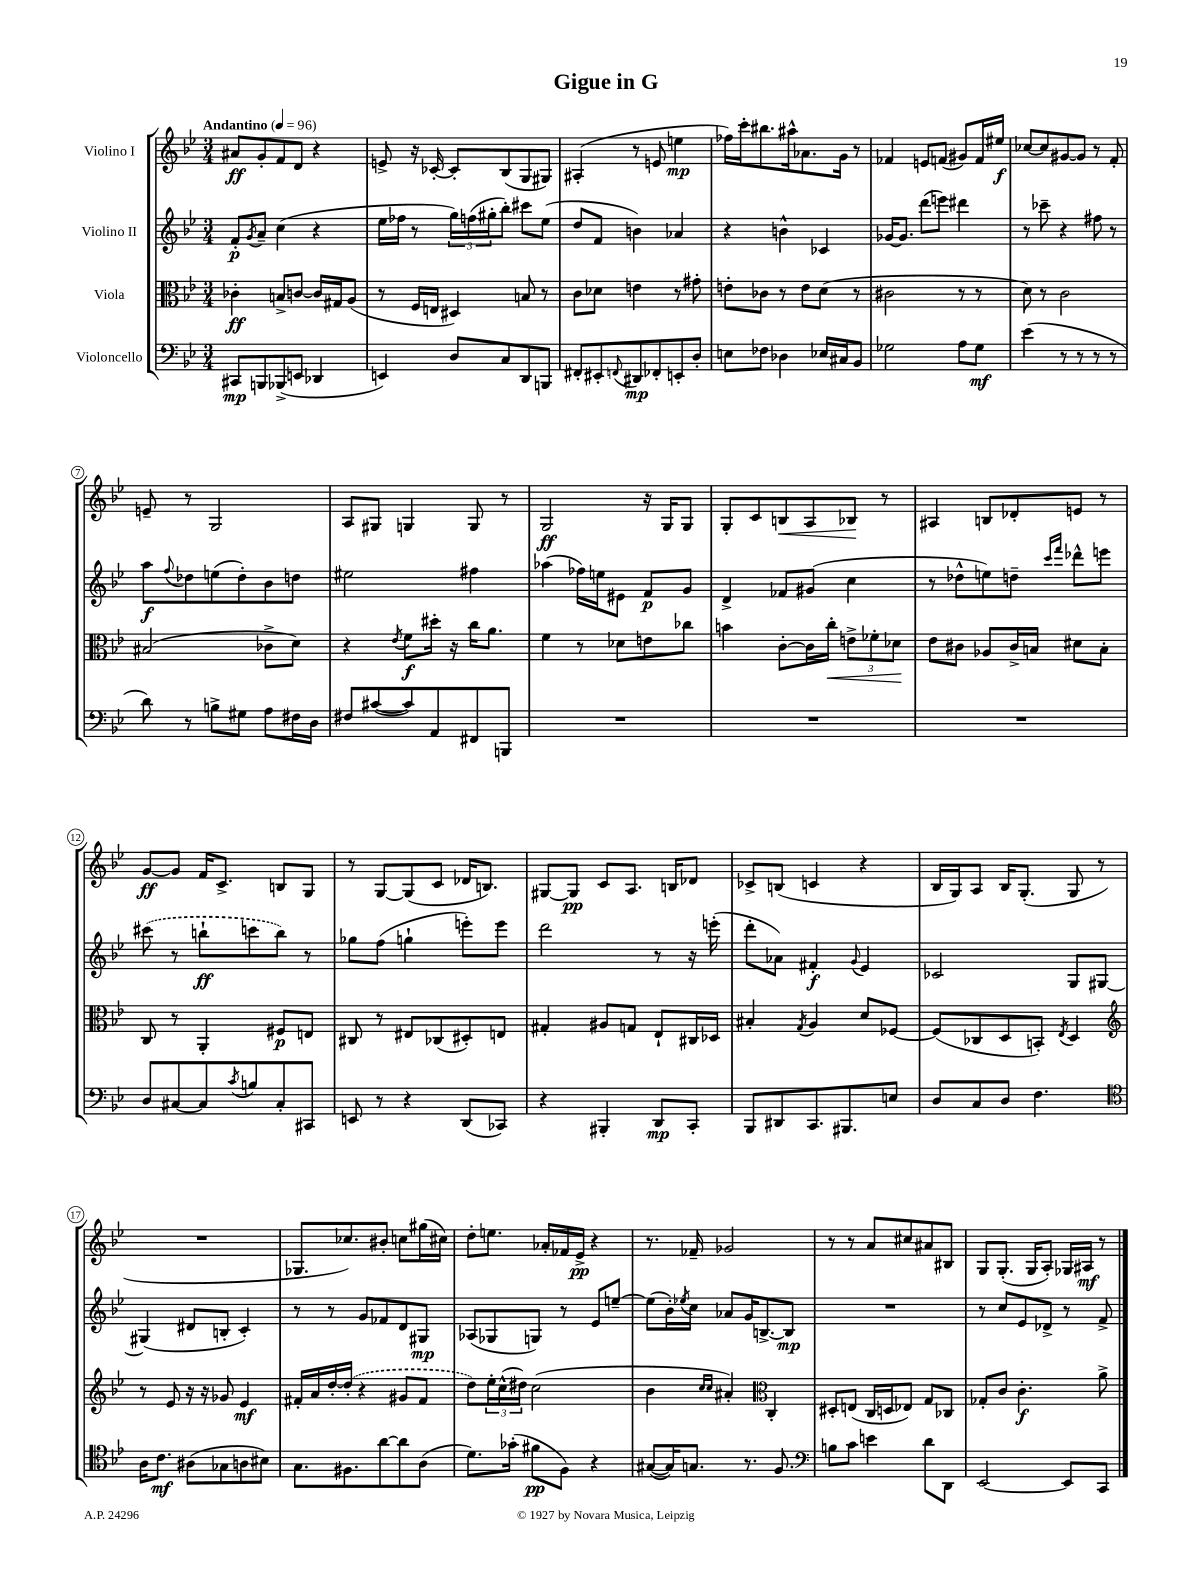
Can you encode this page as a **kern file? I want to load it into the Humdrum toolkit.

**kern	**kern	**kern	**kern
*staff4	*staff3	*staff2	*staff1
*clefF4	*clefC3	*clefG2	*clefG2
*k[b-e-]	*k[b-e-]	*k[b-e-]	*k[b-e-]
*M3/4	*M3/4	*M3/4	*M3/4
*MM96	*MM96	*MM96	*MM96
8CC#	4c-'	8f'	8a#
.	.	8qg	.
8BBB	.	8a~	8g'
(8BBB-^	8B^	(4cc	8f
8EE	[8c	.	8d
4DD-	16c]	4r	4r
.	16G#	.	.
.	(8A	.	.
=	=	=	=
4EE)	8r	16ee-	8e^
.	.	16ff-	.
.	16F	8r	16r
.	16E	.	[16c-'
8D	4D#)	24gg)	8c-']
.	.	(24ff	.
.	.	24gg#'	.
8C	.	8bb-')	(8B-
8DD	8B	8ccc#	8G
8BBB	8r	(8ee-	8G#)
=	=	=	=
8FF#'	8c	8dd	(4A#'
8EE#'	8d-	8f	.
8qqFF	.	.	.
8DD#	4e	4b)	8r
8FF-'	.	.	8e
8EE'	8r	4a-	4ee
8D'	8g#'	.	.
=	=	=	=
8E	8e'	4r	16ff-)
.	.	.	16ccc'
8F-	8c-	.	8.bb#
4D-	8r	4b^^	.
.	.	.	16aa#^^
.	8e	.	8.a-
16E-	(8d	4c-	.
16C#	.	.	16g
8BB-	8r	.	8r
=	=	=	=
2G-	2c#	[16g-	4f-
.	.	8.g-]	.
.	.	(8ddd	8e
.	.	8eee)	(8f
8A	8r	4ddd#	8g#)
8G-	8r	.	16f
.	.	.	16ee#
=	=	=	=
(4e-	8d)	8r	[8cc-
.	8r	8ccc-~	8cc-]
8r	2c	4r	[8g#
8r	.	.	8g#]
8r	.	8ff#	8r
8r	.	8r	8f'
=	=	=	=
8d)	(2B#	8aa	8e~
.	.	8qqff	.
8r	.	8dd-	8r
8B^	.	(8ee	2G
8G#	.	8dd-')	.
8A	8c-^	8b-	.
16F#	8d)	8dd	.
16D	.	.	.
=	=	=	=
8F#	4r	2ee#	8A
([8c#	.	.	8G#
.	8qe-	.	.
8c#])	8f	.	4G
8AA	16dd#'	.	.
.	16r	.	.
8FF#	16cc	4ff#	8G
.	8.a	.	.
8BBB	.	.	8r
=	=	=	=
2.r	4f	(4aa-	2G
.	8r	16ff-)	.
.	.	16ee	.
.	8d-	8e#	.
.	8e	8f	16r
.	.	.	16G
.	8cc-	8g	8G
=	=	=	=
2.r	4b	4d^	8G'
.	.	.	8c
.	[8c'	8f-	8B
.	16c]	(8g#	8A
.	16cc'	.	.
.	12e^	4cc	8B-
.	12f-'	.	.
.	.	.	8r
.	12d-	.	.
=	=	=	=
2.r	8e-	8r	4A#
.	8c#	8dd-^^	.
.	8A-	8ee)	8B
.	16c#^	8dd~	8d-'
.	16B	.	.
.	.	16qqccc	.
.	.	16qqfff	.
.	8d#	8ddd-^^	8e
.	8B'	8eee	8r
=	=	=	=
8D	8C	(8ccc#	[8g
[8C#	8r	8r	8g]
8C#]	4AA'	8bb`	16f
.	.	.	8.c^
8qc	.	.	.
8B	.	8ccc	.
8C#'	8F#	8bb)	8B
8CC#	8E	8r	8G
=	=	=	=
8EE	8C#	8gg-	8r
8r	8r	(8ff	[8G
4r	8E#	4gg`	(8G]
.	(8C-	.	8c
(8DD	8D#')	8eee')	16d-
.	.	.	8.B)
8CC-)	8E	8eee	.
=	=	=	=
4r	4G#'	2ddd	[8G#
.	.	.	8G#]
4BBB#'	8A#	.	8c
.	8G	.	8.A
8DD	8E-`	8r	.
.	.	.	16B
8CC'	16C#	16r	8d-
.	16D-	(16eee'	.
=	=	=	=
8BBB-	4B#'	8ddd'	8c-^
8DD#	.	8a-)	(8B
.	8qG	.	.
8.CC	4A	4f#'	4c
8.BBB#	.	.	.
.	.	8qqg	.
.	8d	4e-	4r
8E	[8F-	.	.
=	=	=	=
8D	(8F-]	2c-	16B-
.	.	.	16G)
8C	8C-	.	8A
8D	8D	.	16B-
.	.	.	(8.G'
4.F	8BB')	.	.
.	8qE-	.	.
.	4D	8G	8G
.	.	[8G#	8r
=	=	=	=
*clefC4	*clefG2	*	*
16A	8r	(4G#]	2.r
8.c	.	.	.
.	8e-	.	.
(8A#	16r	8d#	.
.	16r	.	.
8G-	8g-	8B'	.
8A	4e-	4c')	.
8B#)	.	.	.
=	=	=	=
8.G	16f#'	8r	8.G-
.	16a	.	.
.	[16dd'	8r	.
8.F#	(16dd']	.	8.cc-)
.	4r	8g	.
[8a	.	8f-	8b#'
8a]	8g#	8d	8cc
(8A	8f#	8G#	(16gg#
.	.	.	16cc#)
=	=	=	=
8.d)	8dd)	(8A-	8dd'
.	24ee-'	8G-	8.ee
.	(24cc^^	.	.
(16g-'	.	.	.
.	24dd#)	.	.
8f#	(2cc	8G)	.
.	.	.	16a-'
8F)	.	8r	16f-
.	.	.	16e-^
4r	.	8e-	4r
.	.	[8ee~	.
=	=	=	=
([8G#	4b-	(8ee]	8.r
16G#])	.	16b-')	.
.	.	8qee-	.
8.G	.	16cc	16f-~
.	16qqcc	.	.
.	16qqcc	.	.
.	4a#')	8a-	2g-
8.r	.	16g	.
.	.	[8.B^	.
*	*clefC3	*	*
.	4C'	.	.
8.F	.	.	.
.	.	8B]	.
=	=	=	=
*clefF4	*	*	*
8B	8D#'	2.r	8r
8c	(8E	.	8r
4e	16C	.	8a
.	16D	.	.
.	8E-)	.	8cc#
8d	8G	.	8a#
8DD	8C-	.	8B#
=	=	=	=
[2EE-	8G-'	8r	8G
.	8c	8cc	(8.G'
.	4.c'	8e-	.
.	.	.	16G
.	.	8d-^	8A')
8EE-]	.	8r	16G-
.	.	.	16A#
8CC	8a^	8f^	8r
==	==	==	==
*-	*-	*-	*-
